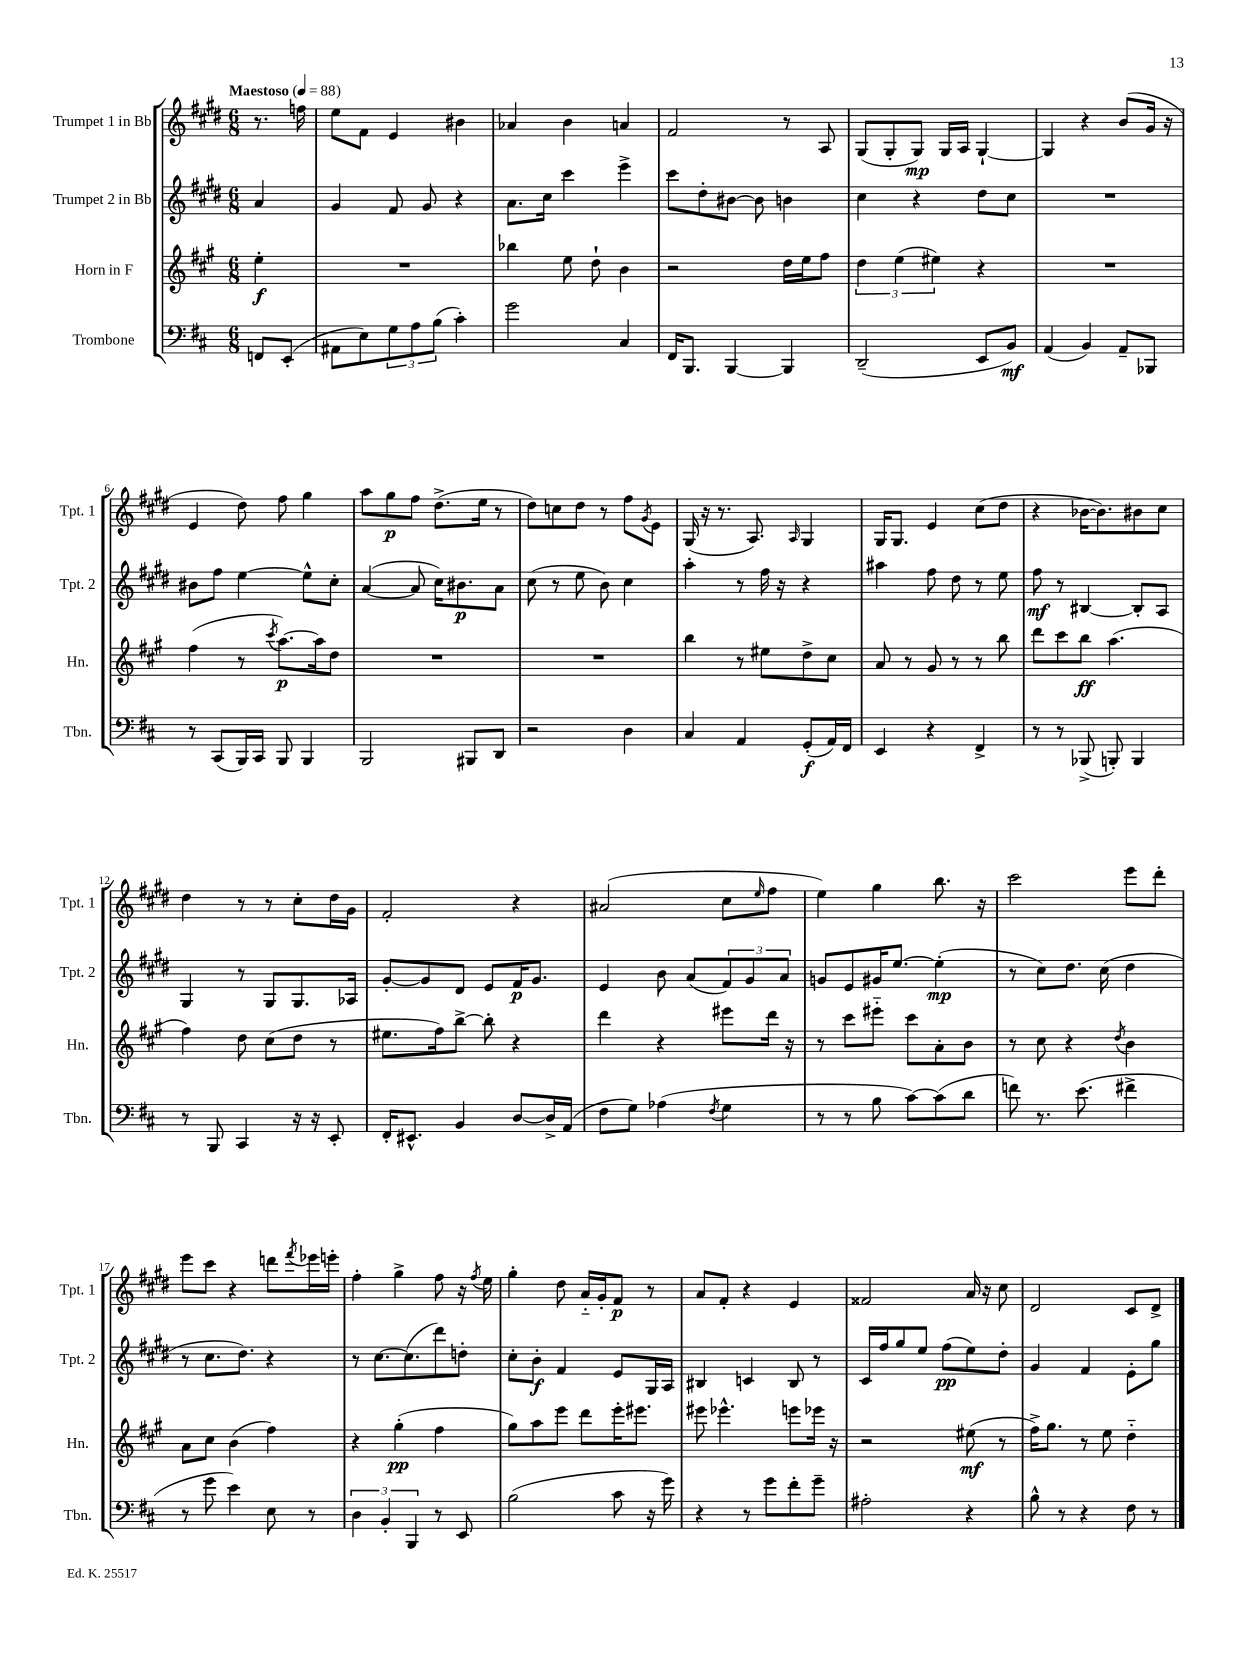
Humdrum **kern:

**kern	**dynam	**kern	**dynam	**kern	**dynam	**kern	**dynam
*part4	*part4	*part3	*part3	*part2	*part2	*part1	*part1
*staff4	*staff4	*staff3	*staff3	*staff2	*staff2	*staff1	*staff1
*I"Trombone	*	*I"Horn in F	*	*I"Trumpet 2 in Bb	*	*I"Trumpet 1 in Bb	*
*I'Tbn.	*	*I'Hn.	*	*I'Tpt. 2	*	*I'Tpt. 1	*
*clefF4	*	*clefG2	*	*clefG2	*	*clefG2	*
*k[f#c#]	*	*k[f#c#g#]	*	*k[f#c#g#d#]	*	*k[f#c#g#d#]	*
*M6/8	*	*M6/8	*	*M6/8	*	*M6/8	*
*MM88	*	*MM88	*	*MM88	*	*MM88	*
=	=	=	=	=	=	=	=
!	!	!	!	!	!	!LO:TX:a:B:t=Maestoso	!
8FFn/L	.	4ee'\	f	4a/	.	8.r	.
(8EE'/J	.	.	.	.	.	.	.
.	.	.	.	.	.	16ffn\	.
=1	=1	=1	=1	=1	=1	=1	=1
8AA#X\L	.	2.r	.	4g#/	.	8ee\L	.
8E\)	.	.	.	.	.	8f#\J	.
12G\	.	.	.	8f#/	.	4e/	.
12A\	.	.	.	.	.	.	.
.	.	.	.	8g#/	.	.	.
(12B\J	.	.	.	.	.	.	.
4c#'\)	.	.	.	4r	.	4b#X\	.
=2	=2	=2	=2	=2	=2	=2	=2
2g\	.	4bb-X\	.	8.a\L	.	4a-X/	.
.	.	.	.	16cc#\Jk	.	.	.
.	.	8ee\	.	4ccc#\	.	4b\	.
.	.	8dd`\	.	.	.	.	.
4C#/	.	4b\	.	4eee^\	.	4an/	.
=3	=3	=3	=3	=3	=3	=3	=3
16FF#/KL	.	2r	.	8ccc#\L	.	2f#/	.
8.BBB/J	.	.	.	.	.	.	.
.	.	.	.	8dd#'\	.	.	.
[4BBB/	.	.	.	[8b#X\J	.	.	.
.	.	.	.	8b#\]	.	.	.
4BBB/]	.	16dd\LL	.	4bn\	.	8r	.
.	.	16ee\J	.	.	.	.	.
.	.	8ff#\J	.	.	.	8A/	.
=4	=4	=4	=4	=4	=4	=4	=4
(2DD~/	.	6dd\	.	4cc#\	.	(8G#/L	.
.	.	.	.	.	.	8G#'/	.
.	.	(6ee\	.	.	.	.	.
.	.	.	.	4r	.	8G#/J)	mp
.	.	6ee#X\)	.	.	.	.	.
.	.	.	.	.	.	16G#/LL	.
.	.	.	.	.	.	16A/JJ	.
8EE/L	.	4r	.	8dd#\L	.	[4G#`/	.
8BB/J)	mf	.	.	8cc#\J	.	.	.
=5	=5	=5	=5	=5	=5	=5	=5
(4AA/	.	2.r	.	2.r	.	4G#/]	.
4BB/)	.	.	.	.	.	4r	.
8AA~/L	.	.	.	.	.	(8b/L	.
8BBB-X/J	.	.	.	.	.	16g#/Jk	.
.	.	.	.	.	.	16r	.
!!LO:LB:g=z
=6	=6	=6	=6	=6	=6	=6	=6
8r	.	(4ff#\	.	8b#X\L	.	4e/	.
(8CC#/L	.	.	.	8ff#\J	.	.	.
16BBB/L)	.	8r	.	[4ee\	.	8dd#\)	.
16CC#/JJ	.	.	.	.	.	.	.
.	.	8qccc#/	.	.	.	.	.
8BBB/	.	[8.aa\L)	p	.	.	8ff#\	.
4BBB/	.	.	.	8ee^^\L]	.	4gg#\	.
.	.	16aa\k]	.	.	.	.	.
.	.	8dd\J	.	8cc#'\J	.	.	.
=7	=7	=7	=7	=7	=7	=7	=7
2BBB/	.	2.r	.	([4a/	.	8aa\L	.
.	.	.	.	.	.	8gg#\	p
.	.	.	.	8a/]	.	8ff#\J	.
.	.	.	.	16cc#\KL)	.	(8.dd#^\L	.
.	.	.	.	8.b#X\	p	.	.
8BBB#X/L	.	.	.	.	.	.	.
.	.	.	.	.	.	16ee\Jk	.
8DD/J	.	.	.	8a\J	.	8r	.
=8	=8	=8	=8	=8	=8	=8	=8
2r	.	2.r	.	(8cc#\	.	8dd#\L)	.
.	.	.	.	8r	.	8ccn\	.
.	.	.	.	8ee\	.	8dd#\J	.
.	.	.	.	8b\)	.	8r	.
4D\	.	.	.	4cc#\	.	8ff#\L	.
.	.	.	.	.	.	8qg#/	.
.	.	.	.	.	.	8e\J	.
=9	=9	=9	=9	=9	=9	=9	=9
4C#/	.	4bb\	.	4aa'\	.	(16G#/	.
.	.	.	.	.	.	16r	.
.	.	.	.	.	.	8.r	.
4AA/	.	8r	.	8r	.	.	.
.	.	.	.	.	.	8.A/)	.
.	.	8ee#X\L	.	16ff#\	.	.	.
.	.	.	.	16r	.	.	.
.	.	.	.	.	.	16qqA/	.
(8GG'/L	f	8dd^\	.	4r	.	4G#/	.
16AA/L)	.	8cc#\J	.	.	.	.	.
16FF#/JJ	.	.	.	.	.	.	.
=10	=10	=10	=10	=10	=10	=10	=10
4EE/	.	8a/	.	4aa#X\	.	16G#/KL	.
.	.	.	.	.	.	8.G#/J	.
.	.	8r	.	.	.	.	.
4r	.	8g#/	.	8ff#\	.	4e/	.
.	.	8r	.	8dd#\	.	.	.
4FF#^/	.	8r	.	8r	.	(8cc#\L	.
.	.	8bb\	.	8ee\	.	8dd#\J	.
=11	=11	=11	=11	=11	=11	=11	=11
8r	.	8ddd\L	.	8ff#\	mf	4r	.
8r	.	8ccc#\	.	8r	.	.	.
(8BBB-X^/	.	8bb\J	ff	[4B#X/	.	[16b-X\KL	.
.	.	.	.	.	.	8.b-\])	.
8BBBn'/)	.	(4.aa\	.	.	.	.	.
4BBB/	.	.	.	8B#'/L]	.	8b#X\	.
.	.	.	.	8A/J	.	8cc#\J	.
!!LO:LB:g=z
=12	=12	=12	=12	=12	=12	=12	=12
8r	.	4ff#\)	.	4G#/	.	4dd#\	.
8BBB/	.	.	.	.	.	.	.
4CC#/	.	8dd\	.	8r	.	8r	.
.	.	(8cc#\L	.	8G#/L	.	8r	.
16r	.	8dd\J	.	8.G#/	.	8cc#'\L	.
16r	.	.	.	.	.	.	.
8EE'/	.	8r	.	.	.	16dd#\L	.
.	.	.	.	16A-X/Jk	.	16g#\JJ	.
=13	=13	=13	=13	=13	=13	=13	=13
16FF#'/KL	.	8.ee#X\L	.	[8g#'/L	.	2f#'/	.
8.EE#X^^/J	.	.	.	.	.	.	.
.	.	.	.	8g#/]	.	.	.
.	.	16ff#\k)	.	.	.	.	.
4BB/	.	[8bb^\J	.	8d#/J	.	.	.
.	.	8bb'\]	.	8e/L	.	.	.
[8D/L	.	4r	.	16f#/K	p	4r	.
.	.	.	.	8.g#/J	.	.	.
16D^/L]	.	.	.	.	.	.	.
(16AA/JJ	.	.	.	.	.	.	.
=14	=14	=14	=14	=14	=14	=14	=14
8F#\L	.	4ddd\	.	4e/	.	(2a#X/	.
8G\J)	.	.	.	.	.	.	.
(4A-X\	.	4r	.	8b\	.	.	.
.	.	.	.	(8a/L	.	.	.
8qF#/	.	.	.	.	.	.	.
4G\	.	8eee#X\L	.	12f#/)	.	8cc#\L	.
.	.	.	.	12g#/	.	.	.
.	.	.	.	.	.	16qqee/	.
.	.	16ddd\Jk	.	.	.	8ff#\J	.
.	.	.	.	12a/J	.	.	.
.	.	16r	.	.	.	.	.
=15	=15	=15	=15	=15	=15	=15	=15
8r	.	8r	.	8gn/L	.	4ee\)	.
8r	.	8ccc#\L	.	8e/	.	.	.
8B\	.	8eee#X\J	.	16g#X/K	.	4gg#\	.
.	.	.	.	[8.ee/J	.	.	.
[8c#\L)	.	8ccc#\L	.	.	.	.	.
(8c#\]	.	8a'\	.	(4ee'\]	mp	8.bb\	.
8d\J	.	8b\J	.	.	.	.	.
.	.	.	.	.	.	16r	.
=16	=16	=16	=16	=16	=16	=16	=16
8fn\)	.	8r	.	8r	.	2ccc#\	.
8.r	.	8cc#\	.	8cc#\L)	.	.	.
.	.	4r	.	8.dd#\J	.	.	.
(8.e\	.	.	.	.	.	.	.
.	.	.	.	(16cc#\	.	.	.
.	.	8qdd/	.	.	.	.	.
4f#X^\	.	4b\	.	4dd#\	.	8eee\L	.
.	.	.	.	.	.	8ddd#'\J	.
!!LO:LB:g=z
=17	=17	=17	=17	=17	=17	=17	=17
8r	.	8a\L	.	8r	.	8eee\L	.
8g\	.	8cc#\J	.	8.cc#\L	.	8ccc#\J	.
4e\)	.	(4b\	.	.	.	4r	.
.	.	.	.	8.dd#\J)	.	.	.
8E\	.	4ff#\)	.	4r	.	8dddn\L	.
.	.	.	.	.	.	8qfff#/	.
8r	.	.	.	.	.	16eee-X\L	.
.	.	.	.	.	.	16eeen'\JJ	.
=18	=18	=18	=18	=18	=18	=18	=18
6D\	.	4r	.	8r	.	4ff#'\	.
.	.	.	.	[8.cc#\L	.	.	.
6BB'/	.	.	.	.	.	.	.
.	.	(4gg#'\	pp	.	.	4gg#^\	.
.	.	.	.	(8.cc#\]	.	.	.
6BBB/	.	.	.	.	.	.	.
8r	.	4ff#\	.	8ddd#\)	.	8ff#\	.
8EE/	.	.	.	8ddn'\J	.	16r	.
.	.	.	.	.	.	8qff#/	.
.	.	.	.	.	.	16ee\	.
=19	=19	=19	=19	=19	=19	=19	=19
(2B\	.	8gg#\L)	.	8cc#'\L	.	4gg#'\	.
.	.	8aa\	.	8b'\J	f	.	.
.	.	8eee\J	.	4f#/	.	8dd#\	.
.	.	8ddd\L	.	.	.	16a/LL	.
.	.	.	.	.	.	16g#'/J	.
8c#\	.	16eee'\K	.	8e/L	.	8f#/J	p
.	.	8.eee#X\J	.	.	.	.	.
16r	.	.	.	16G#/L	.	8r	.
16g\)	.	.	.	16A/JJ	.	.	.
=20	=20	=20	=20	=20	=20	=20	=20
4r	.	8eee#X\	.	4B#X/	.	8a/L	.
.	.	4.eee-X^^\	.	.	.	8f#'/J	.
8r	.	.	.	4cn/	.	4r	.
8g\L	.	.	.	.	.	.	.
8f#'\	.	8eeen\L	.	8B#/	.	4e/	.
8g~\J	.	16eee-X\Jk	.	8r	.	.	.
.	.	16r	.	.	.	.	.
=21	=21	=21	=21	=21	=21	=21	=21
2A#X'\	.	2r	.	16c#/LL	.	2f##X/	.
.	.	.	.	16ff#/J	.	.	.
.	.	.	.	8gg#/	.	.	.
.	.	.	.	8ee/J	.	.	.
.	.	.	.	(8ff#\L	pp	.	.
4r	.	(8ee#X\	mf	8ee\)	.	16a/	.
.	.	.	.	.	.	16r	.
.	.	8r	.	8dd#'\J	.	8cc#\	.
=22	=22	=22	=22	=22	=22	=22	=22
8B^^\	.	16ff#^\KL)	.	4g#/	.	2d#/	.
.	.	8.gg#\J	.	.	.	.	.
8r	.	.	.	.	.	.	.
4r	.	8r	.	4f#/	.	.	.
.	.	8ee\	.	.	.	.	.
8F#\	.	4dd\	.	8e'\L	.	8c#/L	.
8r	.	.	.	8gg#\J	.	8d#^/J	.
==	==	==	==	==	==	==	==
*-	*-	*-	*-	*-	*-	*-	*-
